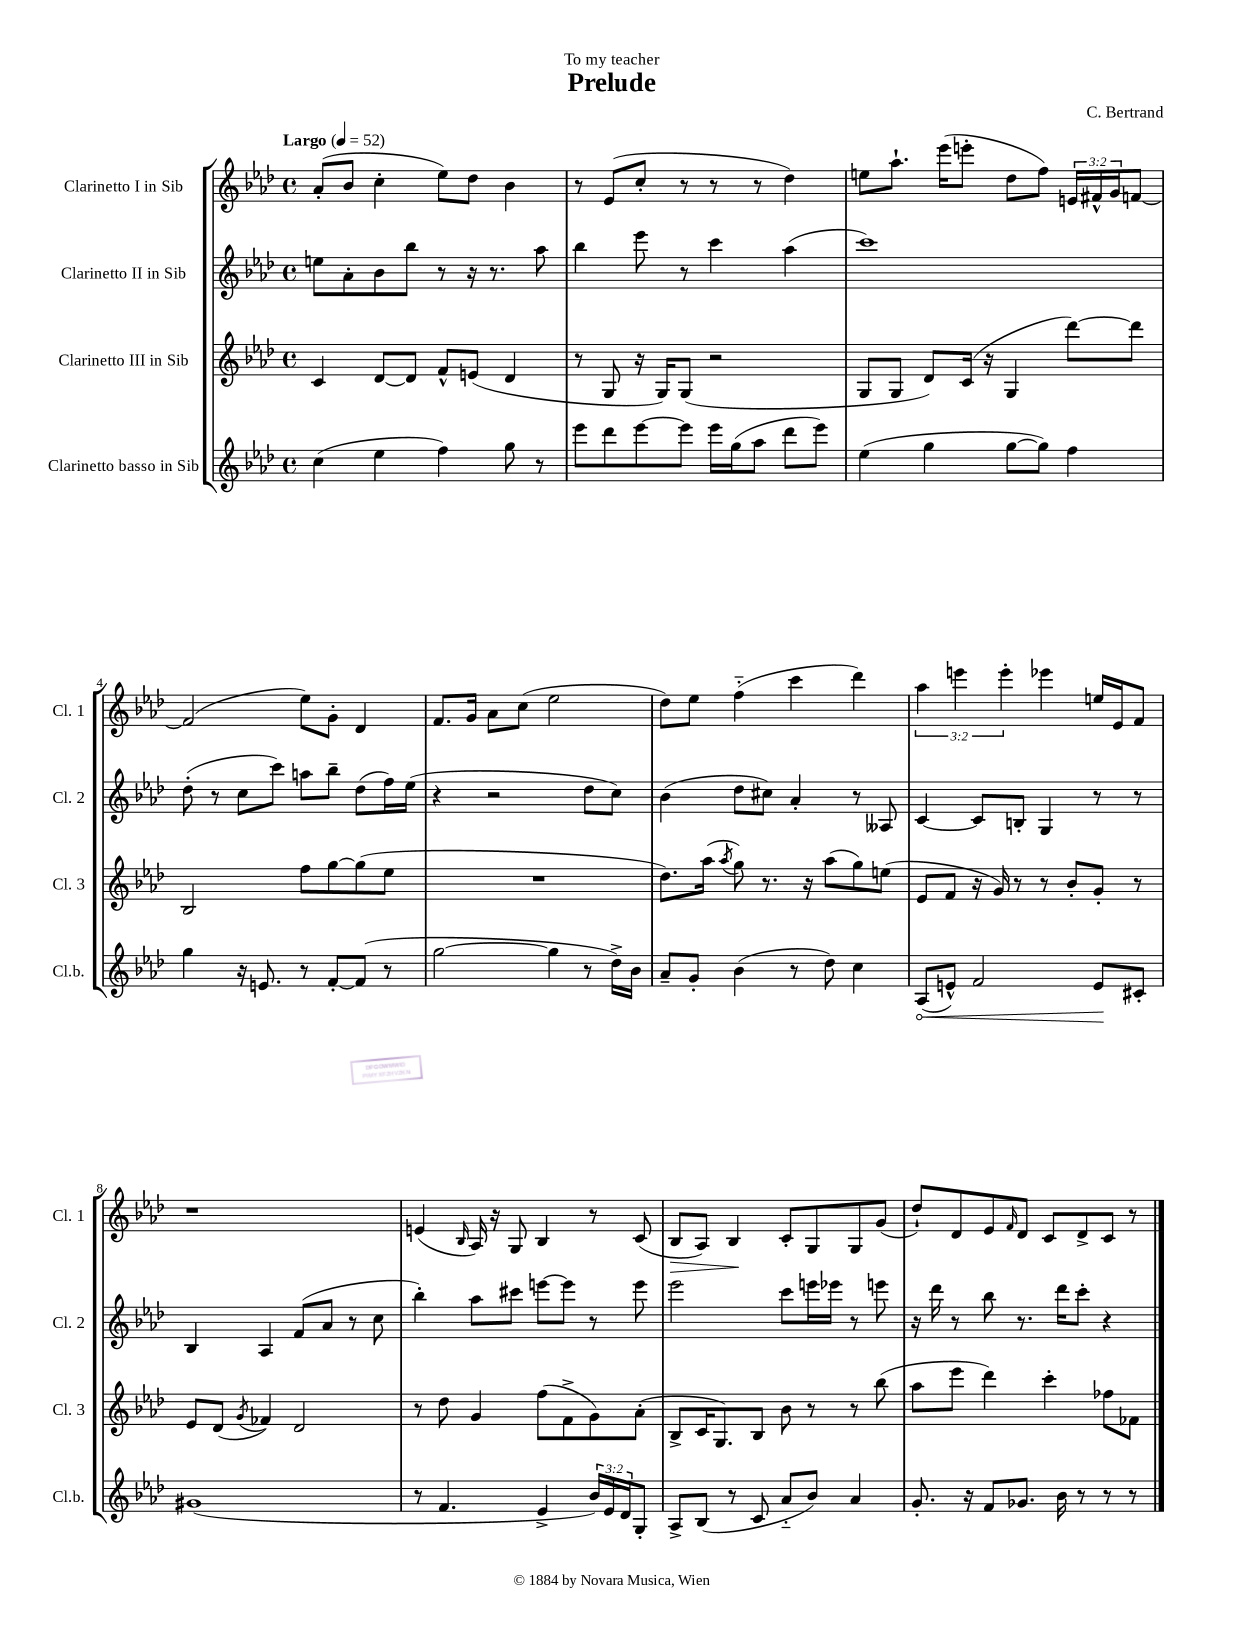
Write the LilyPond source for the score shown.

\header { title = "Prelude" composer = "C. Bertrand" dedication = "To my teacher" }
<<
\new StaffGroup <<
\new Staff = "s0" \with { instrumentName = "Clarinetto I in Sib" shortInstrumentName = "Cl. 1" } {
    \clef treble \key aes \major \defaultTimeSignature \time 4/4 \override Staff.TupletNumber.text = #tuplet-number::calc-fraction-text \tempo "Largo" 4 = 52
    aes'8-.( bes'8 c''4-. ees''8) des''8 bes'4 |
    r8 ees'8( c''8-. r8 r8 r8 des''4) |
    e''8 aes''8.-! ees'''16( e'''8-. des''8 f''8) \tuplet 3/2 { e'16 fis'16-^ g'16 } f'8~ |
    f'2( ees''8) g'8-. des'4 |
    f'8. g'16 aes'8 c''8( ees''2 |
    des''8) ees''8 f''4-_( c'''4 des'''4) |
    \tuplet 3/2 { aes''4 e'''4 e'''4-. } ees'''4 e''16 ees'16 f'8 |
    r1 |
    e'4( \grace { bes16 } aes16) r16 g8 bes4 r8 c'8( |
    bes8\> aes8) bes4\! c'8-. g8 g8 g'8( |
    des''8-!) des'8 ees'8 \grace { f'16 } des'8 c'8 des'8-> c'8 r8 \bar "|." |
}
\new Staff = "s1" \with { instrumentName = "Clarinetto II in Sib" shortInstrumentName = "Cl. 2" } {
    \clef treble \key aes \major \defaultTimeSignature \time 4/4
    e''8 aes'8-. bes'8 bes''8 r8 r16 r8. aes''8 |
    bes''4 ees'''8 r8 c'''4 aes''4( |
    c'''1) |
    des''8-.( r8 c''8 c'''8) a''8 bes''8-- des''8( f''16) ees''16( |
    r4 r2 des''8 c''8) |
    bes'4( des''8 cis''8) aes'4-. r8 aeses8 |
    c'4~ c'8 b8-. g4 r8 r8 |
    bes4 aes4 f'8( aes'8 r8 c''8 |
    bes''4-.) aes''8 cis'''8 e'''8~ e'''8 r8 e'''8 |
    ees'''2 c'''8 e'''16 ees'''16 r8 e'''8 |
    r16 des'''16 r8 bes''8 r8. des'''16 c'''8-. r4 \bar "|." |
}
\new Staff = "s2" \with { instrumentName = "Clarinetto III in Sib" shortInstrumentName = "Cl. 3" } {
    \clef treble \key aes \major \defaultTimeSignature \time 4/4
    c'4 des'8~ des'8 f'8-^ e'8( des'4 |
    r8 g8 r16 g16) g8( r2 |
    g8 g8 des'8) c'16( r16 g4 des'''8~) des'''8 |
    bes2 f''8 g''8~ g''8( ees''8 |
    R1 |
    des''8.) aes''16( \acciaccatura { aes''8 } g''8) r8. r16 aes''8( g''8) e''8( |
    ees'8 f'8 r16 g'16) r8 r8 bes'8-. g'8-. r8 |
    ees'8 des'8( \acciaccatura { g'8 } fes'4) des'2 |
    r8 des''8 g'4 f''8( f'8-> g'8) aes'8-.( |
    bes8-> c'16 g8.) bes8 bes'8 r8 r8 bes''8( |
    aes''8 ees'''8 des'''4) c'''4-. fes''8 fes'8 \bar "|." |
}
\new Staff = "s3" \with { instrumentName = "Clarinetto basso in Sib" shortInstrumentName = "Cl.b." } {
    \clef treble \key aes \major \defaultTimeSignature \time 4/4 \override Staff.TupletNumber.text = #tuplet-number::calc-fraction-text
    c''4( ees''4 f''4) g''8 r8 |
    ees'''8 des'''8 ees'''8~ ees'''8 ees'''16 g''16( aes''8 des'''8 ees'''8) |
    ees''4( g''4 g''8~ g''8) f''4 |
    g''4 r16 e'8. r8 f'8~-. f'8( r8 |
    g''2~ g''4 r8 des''16->) bes'16 |
    aes'8-- g'8-. bes'4( r8 des''8) c''4 |
    \once \override Hairpin.circled-tip = ##t aes8\<( e'8-^) f'2 e'8\! cis'8-. |
    gis'1( |
    r8 f'4. ees'4-> \tuplet 3/2 { bes'16) ees'16 des'16 } g8-. |
    aes8-> bes8( r8 c'8 aes'8-_ bes'8) aes'4 |
    g'8.-. r16 f'8 ges'8. bes'16 r8 r8 r8 \bar "|." |
}
>>
>>
